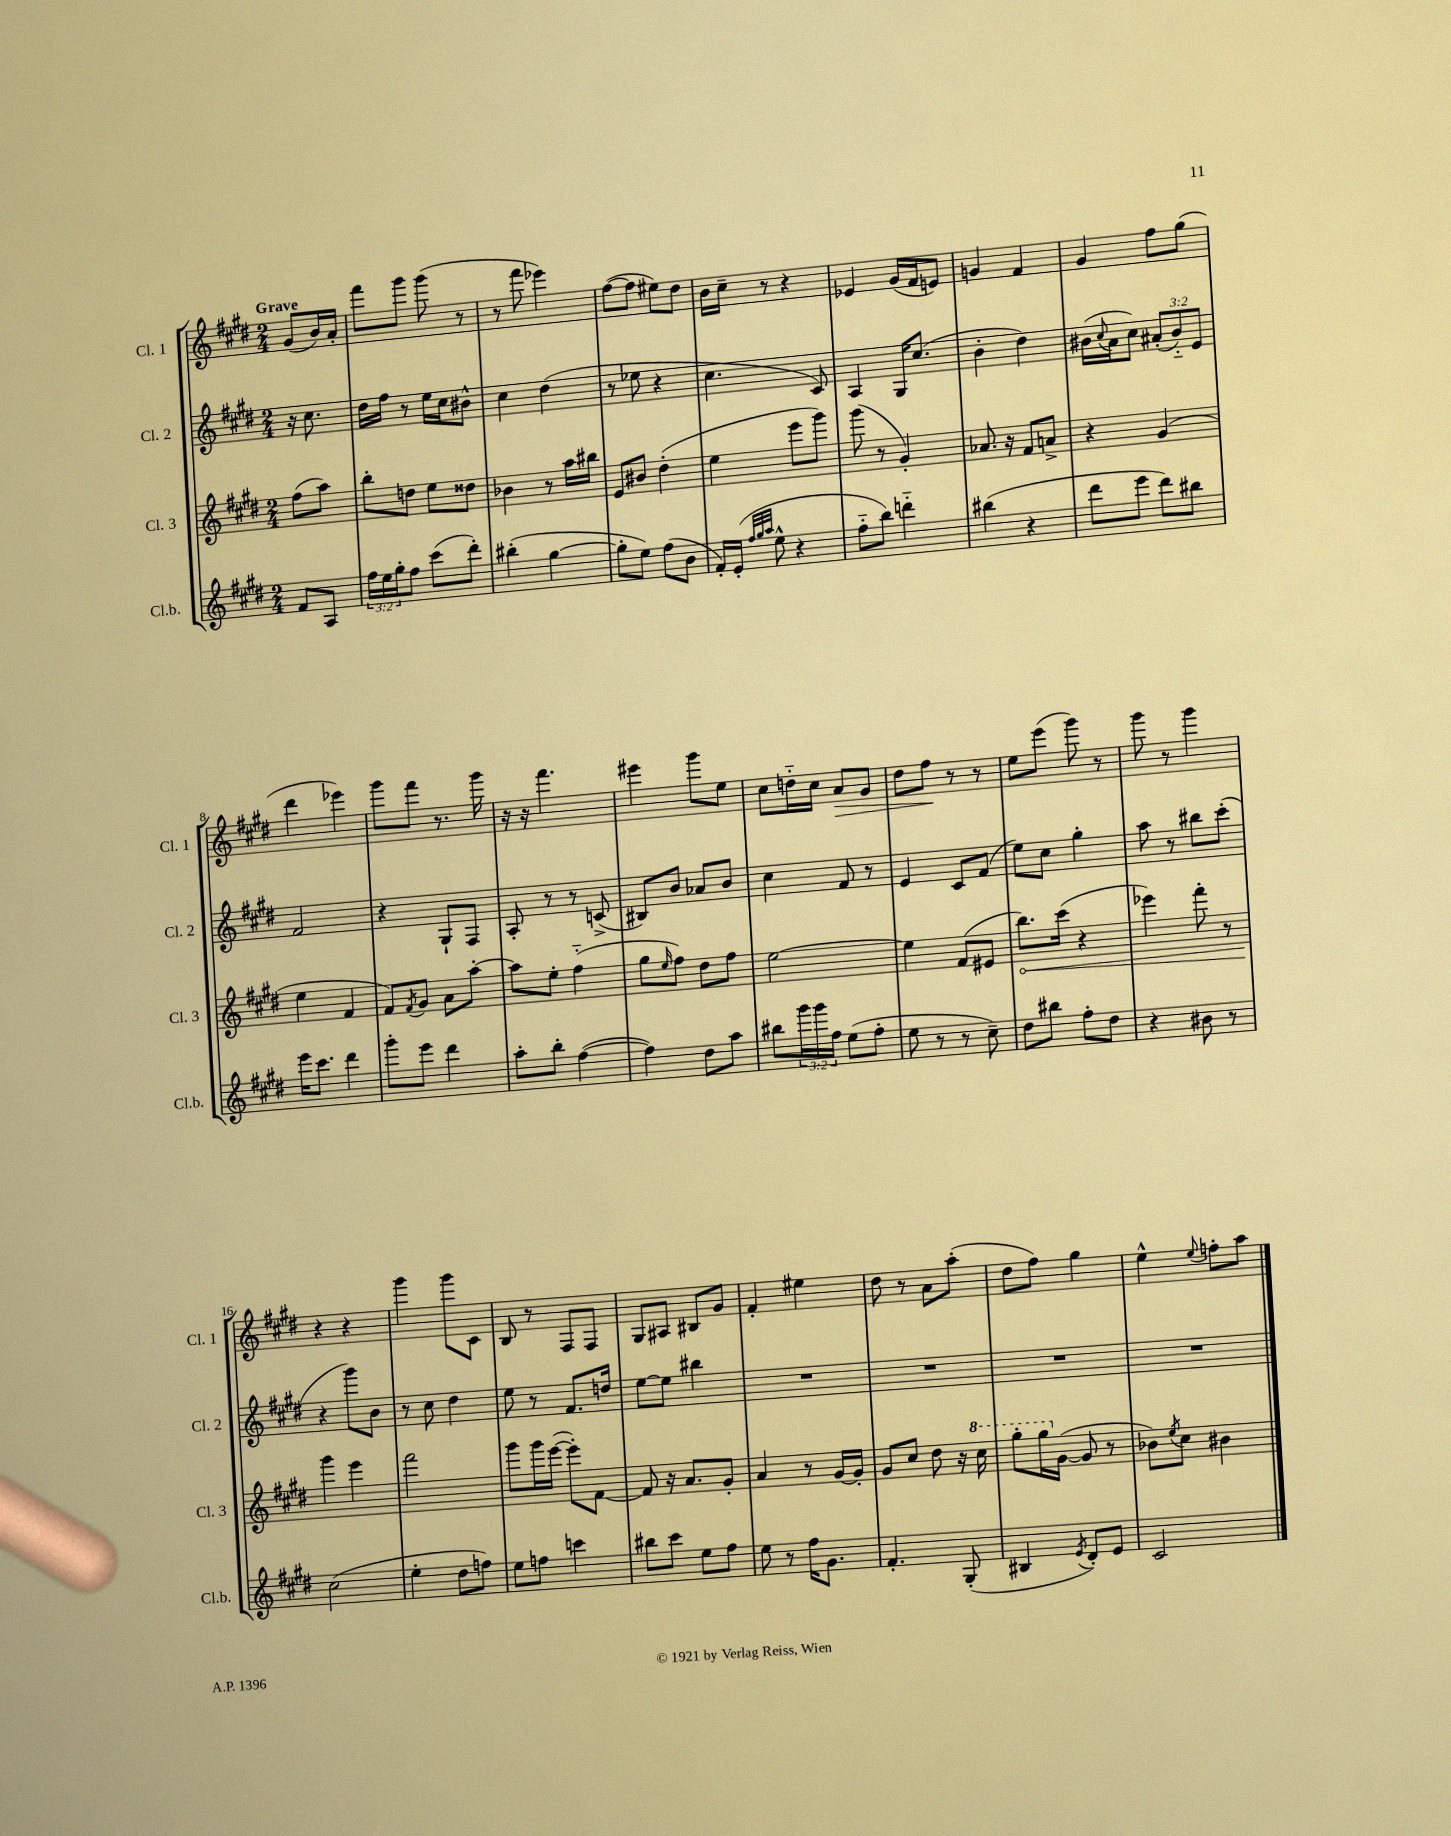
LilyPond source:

<<
\new StaffGroup <<
\new Staff = "s0" \with { instrumentName = "Cl. 1" shortInstrumentName = "Cl. 1" } {
    \clef treble \key e \major \numericTimeSignature \time 2/4 \partial 4 \tempo "Grave"
    gis'8( b'16) a'16-. |
    fis'''8 gis'''8 gis'''8( r8 |
    r8 fis'''8 ees'''4) |
    fis''8~( fis''8 eis''8) dis''8 |
    b'16 cis''16-- r8 r4 |
    ees'4 gis'16( fis'16 e'8) |
    g'4 fis'4 |
    gis'4 fis''8 gis''8( |
    dis'''4 ees'''4) |
    gis'''8 fis'''8 r8. gis'''16 |
    r16 r16 fis'''4. |
    eis'''4 gis'''8 e''8 |
    cis''8 d''16-_ cis''16 a'8\> gis'8 |
    dis''8 fis''8\! r8 r8 |
    e''8 e'''8( gis'''8) r8 |
    gis'''8 r8 gis'''4 |
    r4 r4 |
    gis'''4 gis'''8 cis'8 |
    b8 r8 fis8 fis8 |
    gis8 ais8 bis8 gis'8 |
    fis'4-. eis''4 |
    dis''8 r8 a'8 a''8-.( |
    dis''8 fis''8) gis''4 |
    e''4-^ \appoggiatura { e''8 } f''8-. a''8 \bar "|." |
}
\new Staff = "s1" \with { instrumentName = "Cl. 2" shortInstrumentName = "Cl. 2" } {
    \clef treble \key e \major \numericTimeSignature \time 2/4 \override Staff.TupletNumber.text = #tuplet-number::calc-fraction-text \partial 4
    r16 cis''8. |
    dis''16 fis''16 r8 e''16 cis''16 bis'8-^ |
    cis''4 dis''4( |
    r8 ees''8 r4 |
    cis''4. cis'8) |
    a4 gis16 cis''8.( |
    b'4-. dis''4) |
    bis'16( \appoggiatura { cis''8 } a'16 cis''8) \tuplet 3/2 { ais'8-.( bis'8-_) e'8 } |
    fis'2 |
    r4 gis8-! fis8 |
    a8-. r8 r8 c'8->( |
    bis8) b'8 aes'8 b'8 |
    cis''4 fis'8 r8 |
    e'4 cis'8 fis'8( |
    e''8) cis''8 gis''4-. |
    a''8 r8 bis''8 cis'''8-.( |
    r4 gis'''8) b'8 |
    r8 cis''8 dis''4 |
    e''8 r8 fis'8. d''16 |
    e''8~ e''8 bis''4 |
    R2 |
    R2 |
    R2 |
    R2 \bar "|." |
}
\new Staff = "s2" \with { instrumentName = "Cl. 3" shortInstrumentName = "Cl. 3" } {
    \clef treble \key e \major \numericTimeSignature \time 2/4 \partial 4
    fis''8( a''8) |
    b''8-. d''8 e''8 disis''8 |
    bes'4 r8 a''16 bis''16 |
    e'8 bis'8 dis''4-.( |
    e''4 e'''8 gis'''8) |
    gis'''8( r8 gis'4-.) |
    aes'8. r16 fis'8 a'8-> |
    r4 gis'4( |
    e''4 fis'4 |
    fis'8) \acciaccatura { fis'8 } gis'8 a'8 a''8~-. |
    a''8 e''8-. fis''4-_( |
    gis''8 \grace { e''16 } fis''8) dis''8 fis''8 |
    e''2~ |
    e''4 fis'8( eis'8 |
    \once \override Hairpin.circled-tip = ##t b''8.\<) cis'''16( r4 |
    ees'''4) fis'''8-. r8 |
    gis'''4\! e'''4 |
    fis'''2 |
    gis'''8 gis'''16 e'''16~( e'''8-.) fis'8~ |
    fis'8 r16 a'8. gis'8-. |
    a'4 r8 gis'16~ gis'16-. |
    gis'8 cis''8 dis''8 r16 \ottava #1 cis'''16 |
    gis'''8-. gis'''16 \ottava #0 gis'16~( gis'8 r8 |
    bes'8) \acciaccatura { e''8 } cis''8 bis'4 \bar "|." |
}
\new Staff = "s3" \with { instrumentName = "Cl.b." shortInstrumentName = "Cl.b." } {
    \clef treble \key e \major \numericTimeSignature \time 2/4 \override Staff.TupletNumber.text = #tuplet-number::calc-fraction-text \partial 4
    fis'8 a8 |
    \tuplet 3/2 { fis''16 e''16 gis''16-. } fis''8 cis'''8( dis'''8-.) |
    bis''4-.( gis''4~ |
    gis''8-. e''8) fis''8( b'8 |
    fis'16-.) e'16-.( \grace { fis''32 gis''32 a''32 } e''8-^ r4 |
    fis''8-_ b''8) d'''4-_ |
    bis''4( r4 |
    dis'''8 e'''8 dis'''8) bis''8 |
    e'''16 cis'''8. dis'''4 |
    gis'''8-. e'''8 dis'''4 |
    a''8-. b''8-. fis''4~( |
    fis''4) dis''8 a''8 |
    bis''8 \tuplet 3/2 { gis'''16 gis'''16 fis''16 } e''8( fis''8-. |
    e''8 r8 r8 cis''8--) |
    dis''8 bis''8 fis''8-. dis''8 |
    r4 bis'8 r8 |
    cis''2( |
    e''4-. dis''8 f''8) |
    e''8 f''8 c'''4 |
    bis''8 cis'''8 e''8 fis''8 |
    e''8 r8 fis''16 gis'8. |
    fis'4.-. gis8-.( |
    bis4 \acciaccatura { e'8 } dis'8-.) e'8 |
    cis'2 \bar "|." |
}
>>
>>
